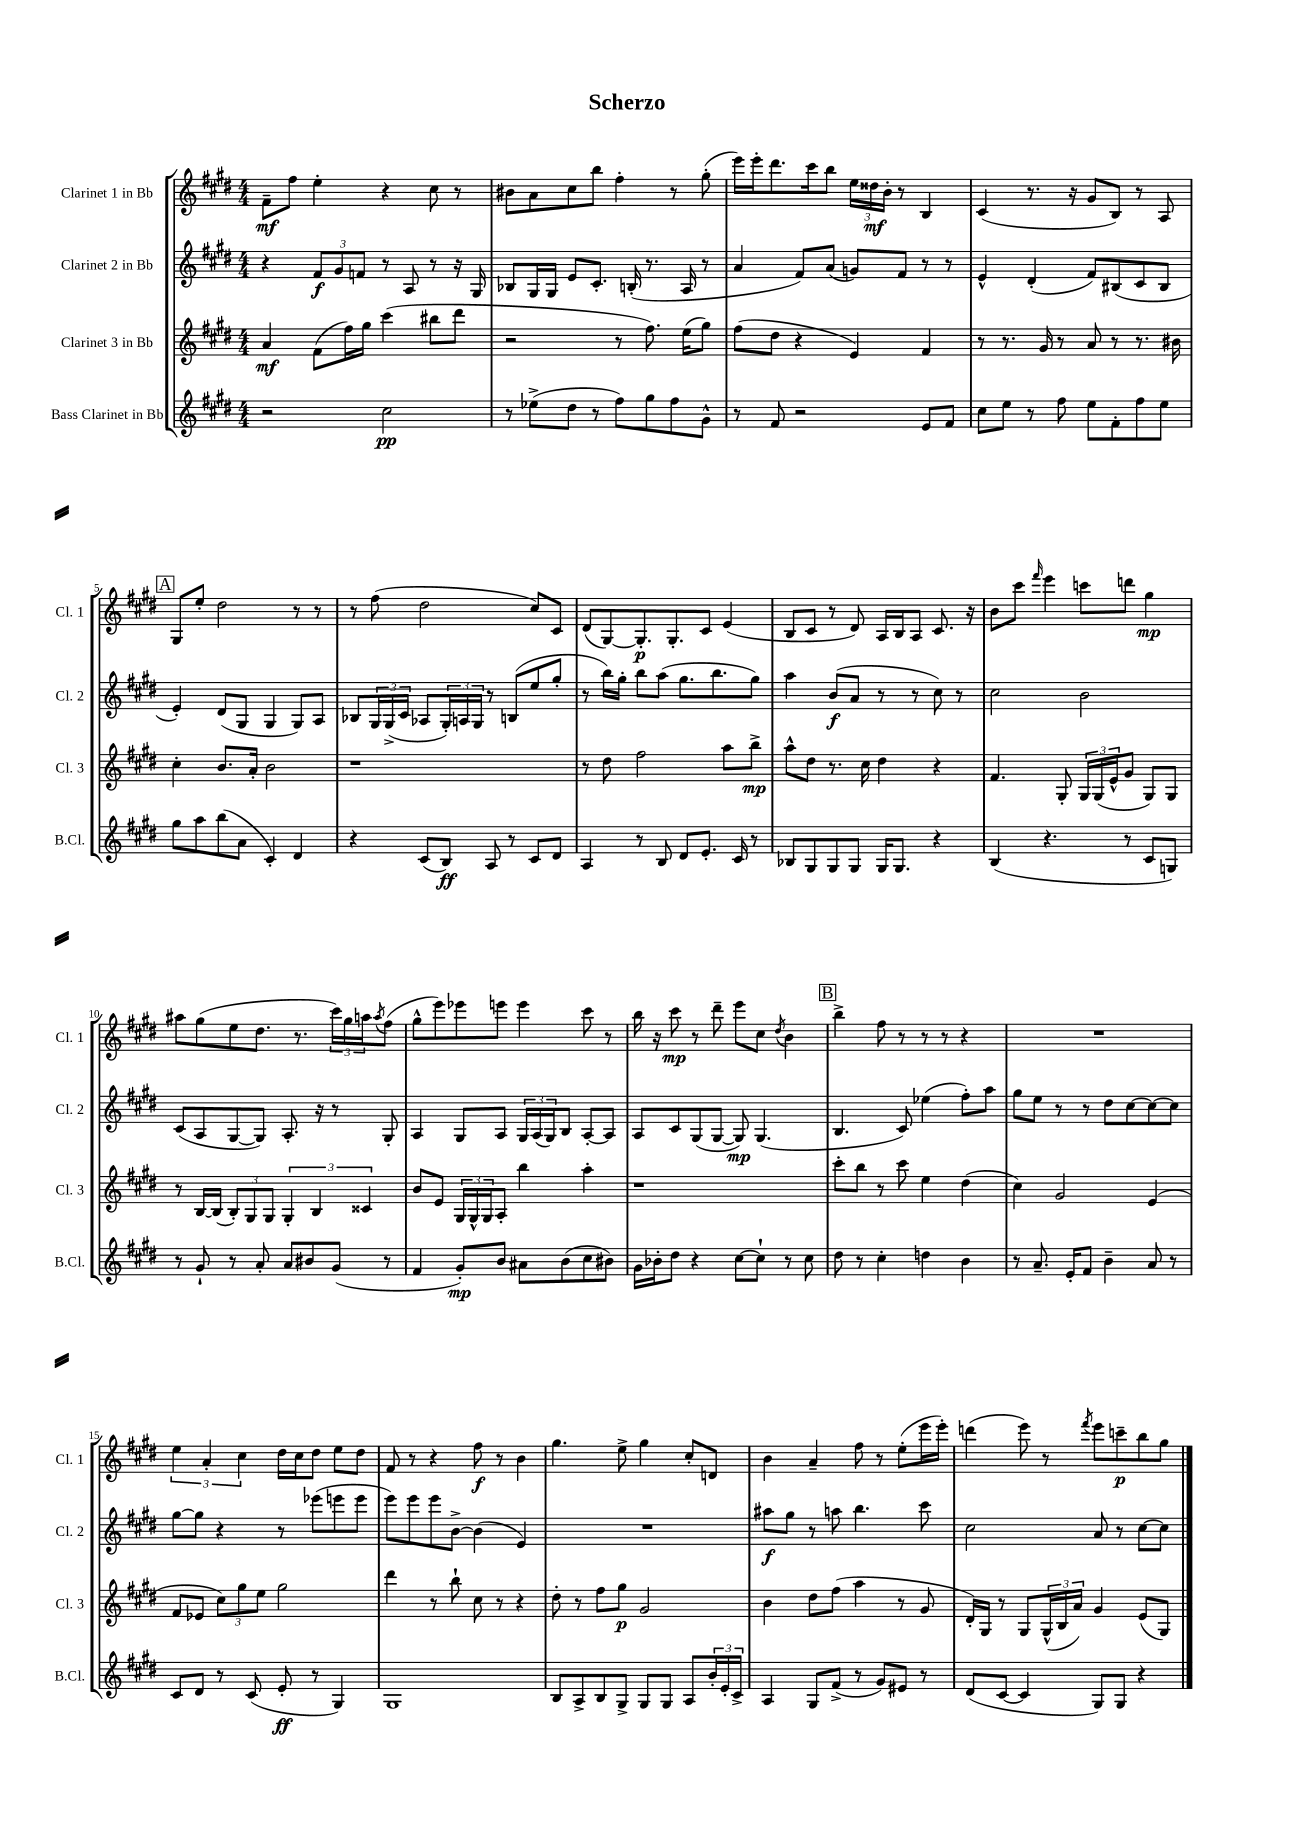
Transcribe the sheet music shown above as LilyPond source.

\header { title = "Scherzo" }
<<
\new StaffGroup <<
\new Staff = "s0" \with { instrumentName = "Clarinet 1 in Bb" shortInstrumentName = "Cl. 1" } {
    \clef treble \key e \major \numericTimeSignature \time 4/4
    fis'8--\mf fis''8 e''4-. r4 cis''8 r8 |
    bis'8 a'8 cis''8 b''8 fis''4-. r8 gis''8-.( |
    e'''16) e'''16-. dis'''8. cis'''16 b''8 \tuplet 3/2 { e''16 disis''16\mf b'16-. } r8 b4 |
    cis'4( r8. r16 gis'8 b8) r8 a8 |
    \mark \markup { \box "A" } gis8 e''8-. dis''2 r8 r8 |
    r8 fis''8( dis''2 cis''8) cis'8 |
    dis'8( gis8~) gis8.-.\p gis8.-. cis'8 e'4( |
    b8 cis'8 r8 dis'8) a16 b16 a8 cis'8. r16 |
    b'8 cis'''8 \grace { fis'''16 } e'''4 c'''8 d'''8 gis''4\mp |
    ais''8 gis''8( e''8 dis''8. r8. \tuplet 3/2 { cis'''16) gis''16 a''16 } \acciaccatura { a''8 } fis''8( |
    gis''8-^ e'''8) ees'''8 e'''8 e'''4 cis'''8 r8 |
    b''16 r16 cis'''8\mp r8 dis'''8-- e'''8 cis''8 \acciaccatura { dis''8 } b'4 |
    \mark \markup { \box "B" } b''4-> fis''8 r8 r8 r8 r4 |
    R1 |
    \tuplet 3/2 { e''4 a'4-. cis''4 } dis''16 cis''16 dis''8 e''8 dis''8 |
    fis'8 r8 r4 fis''8\f r8 b'4 |
    gis''4. e''8-> gis''4 cis''8-. d'8 |
    b'4 a'4-- fis''8 r8 e''8-.( e'''16 e'''16-.) |
    d'''4( e'''8) r8 \acciaccatura { fis'''8 } e'''8 c'''8--\p b''8 gis''8 \bar "|." |
}
\new Staff = "s1" \with { instrumentName = "Clarinet 2 in Bb" shortInstrumentName = "Cl. 2" } {
    \clef treble \key e \major \numericTimeSignature \time 4/4
    r4 \tuplet 3/2 { fis'8\f gis'8 f'8 } r8 a8 r8 r16 gis16 |
    bes8 gis16 gis16 e'8 cis'8.-. b16-.( r8. a16 r8 |
    a'4 fis'8) a'8( g'8) fis'8 r8 r8 |
    e'4-^ dis'4-.( fis'8) bis8( cis'8 bis8 |
    \mark \markup { \box "A" } e'4-.) dis'8( gis8 gis4 gis8) a8 |
    bes8 \tuplet 3/2 { gis16 gis16->( cis'16 } aes8 \tuplet 3/2 { gis16-.) a16 gis16 } r8 b8( e''8 gis''8-. |
    r8 b''16) gis''16-. b''8 a''8( gis''8. b''8. gis''8) |
    a''4 b'8\f( a'8 r8 r8 cis''8) r8 |
    cis''2 b'2 |
    cis'8( a8 gis8~ gis8) a8.-. r16 r8 gis8-. |
    a4 gis8 a8 \tuplet 3/2 { gis16 a16( gis16) } b8 a8~-. a8 |
    a8 cis'8 gis8( gis8~ gis8\mp) gis4.( |
    \mark \markup { \box "B" } b4. cis'8) ees''4( fis''8-.) a''8 |
    gis''8 e''8 r8 r8 dis''8 cis''8~ cis''8~ cis''8 |
    gis''8~ gis''8 r4 r8 ees'''8( e'''8 e'''8 |
    e'''8) e'''8 e'''8 b'8~-> b'4( e'4) |
    R1 |
    ais''8\f gis''8 r8 a''8 b''4. cis'''8 |
    cis''2 a'8 r8 cis''8~ cis''8 \bar "|." |
}
\new Staff = "s2" \with { instrumentName = "Clarinet 3 in Bb" shortInstrumentName = "Cl. 3" } {
    \clef treble \key e \major \numericTimeSignature \time 4/4
    a'4\mf fis'8( fis''16) gis''16 cis'''4( bis''8 dis'''8 |
    r2 r8 fis''8.) e''16( gis''8) |
    fis''8( dis''8 r4 e'4) fis'4 |
    r8 r8. gis'16 r8 a'8 r8 r8. bis'16 |
    \mark \markup { \box "A" } cis''4-. b'8. a'16-. b'2 |
    r1 |
    r8 dis''8 fis''2 a''8 b''8->\mp |
    a''8-^ dis''8 r8. cis''16 dis''4 r4 |
    fis'4. gis8-. \tuplet 3/2 { gis16 gis16( e'16-^ } gis'8 gis8) gis8 |
    r8 b16~ b16( \tuplet 3/2 { b8-.) gis8 gis8 } \tuplet 3/2 { gis4-. b4 cisis'4 } |
    b'8 e'8 \tuplet 3/2 { gis16 gis16-^ gis16 } a8-. b''4 a''4-. |
    r1 |
    \mark \markup { \box "B" } cis'''8-. b''8 r8 cis'''8 e''4 dis''4( |
    cis''4) gis'2 e'4( |
    fis'8 ees'8 \tuplet 3/2 { cis''8) gis''8 e''8 } gis''2 |
    dis'''4 r8 b''8-! cis''8 r8 r4 |
    dis''8-. r8 fis''8 gis''8\p gis'2 |
    b'4 dis''8 fis''8( a''4 r8 gis'8 |
    dis'16-.) gis16 r8 gis8 \tuplet 3/2 { gis16-^( b16 a'16) } gis'4 e'8( gis8) \bar "|." |
}
\new Staff = "s3" \with { instrumentName = "Bass Clarinet in Bb" shortInstrumentName = "B.Cl." } {
    \clef treble \key e \major \numericTimeSignature \time 4/4
    r2 cis''2\pp |
    r8 ees''8->( dis''8 r8 fis''8) gis''8 fis''8 gis'8-^ |
    r8 fis'8 r2 e'8 fis'8 |
    cis''8 e''8 r8 fis''8 e''8 fis'8-. fis''8 e''8 |
    \mark \markup { \box "A" } gis''8 a''8 b''8( a'8 cis'4-.) dis'4 |
    r4 cis'8( b8\ff) a8 r8 cis'8 dis'8 |
    a4 r8 b8 dis'8 e'8.-. cis'16 r8 |
    bes8 gis8 gis8 gis8 gis16 gis8. r4 |
    b4( r4. r8 cis'8 g8) |
    r8 gis'8-! r8 a'8-. a'8 bis'8 gis'8( r8 |
    fis'4 gis'8-.\mp) b'8 ais'8 b'8( cis''8 bis'8) |
    gis'16 bes'16-. dis''8 r4 cis''8~ cis''8-! r8 cis''8 |
    \mark \markup { \box "B" } dis''8 r8 cis''4-. d''4 b'4 |
    r8 a'8.-- e'16-. fis'8 b'4-- a'8 r8 |
    cis'8 dis'8 r8 cis'8( e'8-.\ff r8 gis4) |
    gis1 |
    b8 a8-> b8 gis8-> gis8 gis8 a8 \tuplet 3/2 { b'16-. e'16-. cis'16-> } |
    a4 gis8 fis'8->( r8 gis'8) eis'8 r8 |
    dis'8( cis'8~ cis'4 gis8) gis8 r4 \bar "|." |
}
>>
>>
